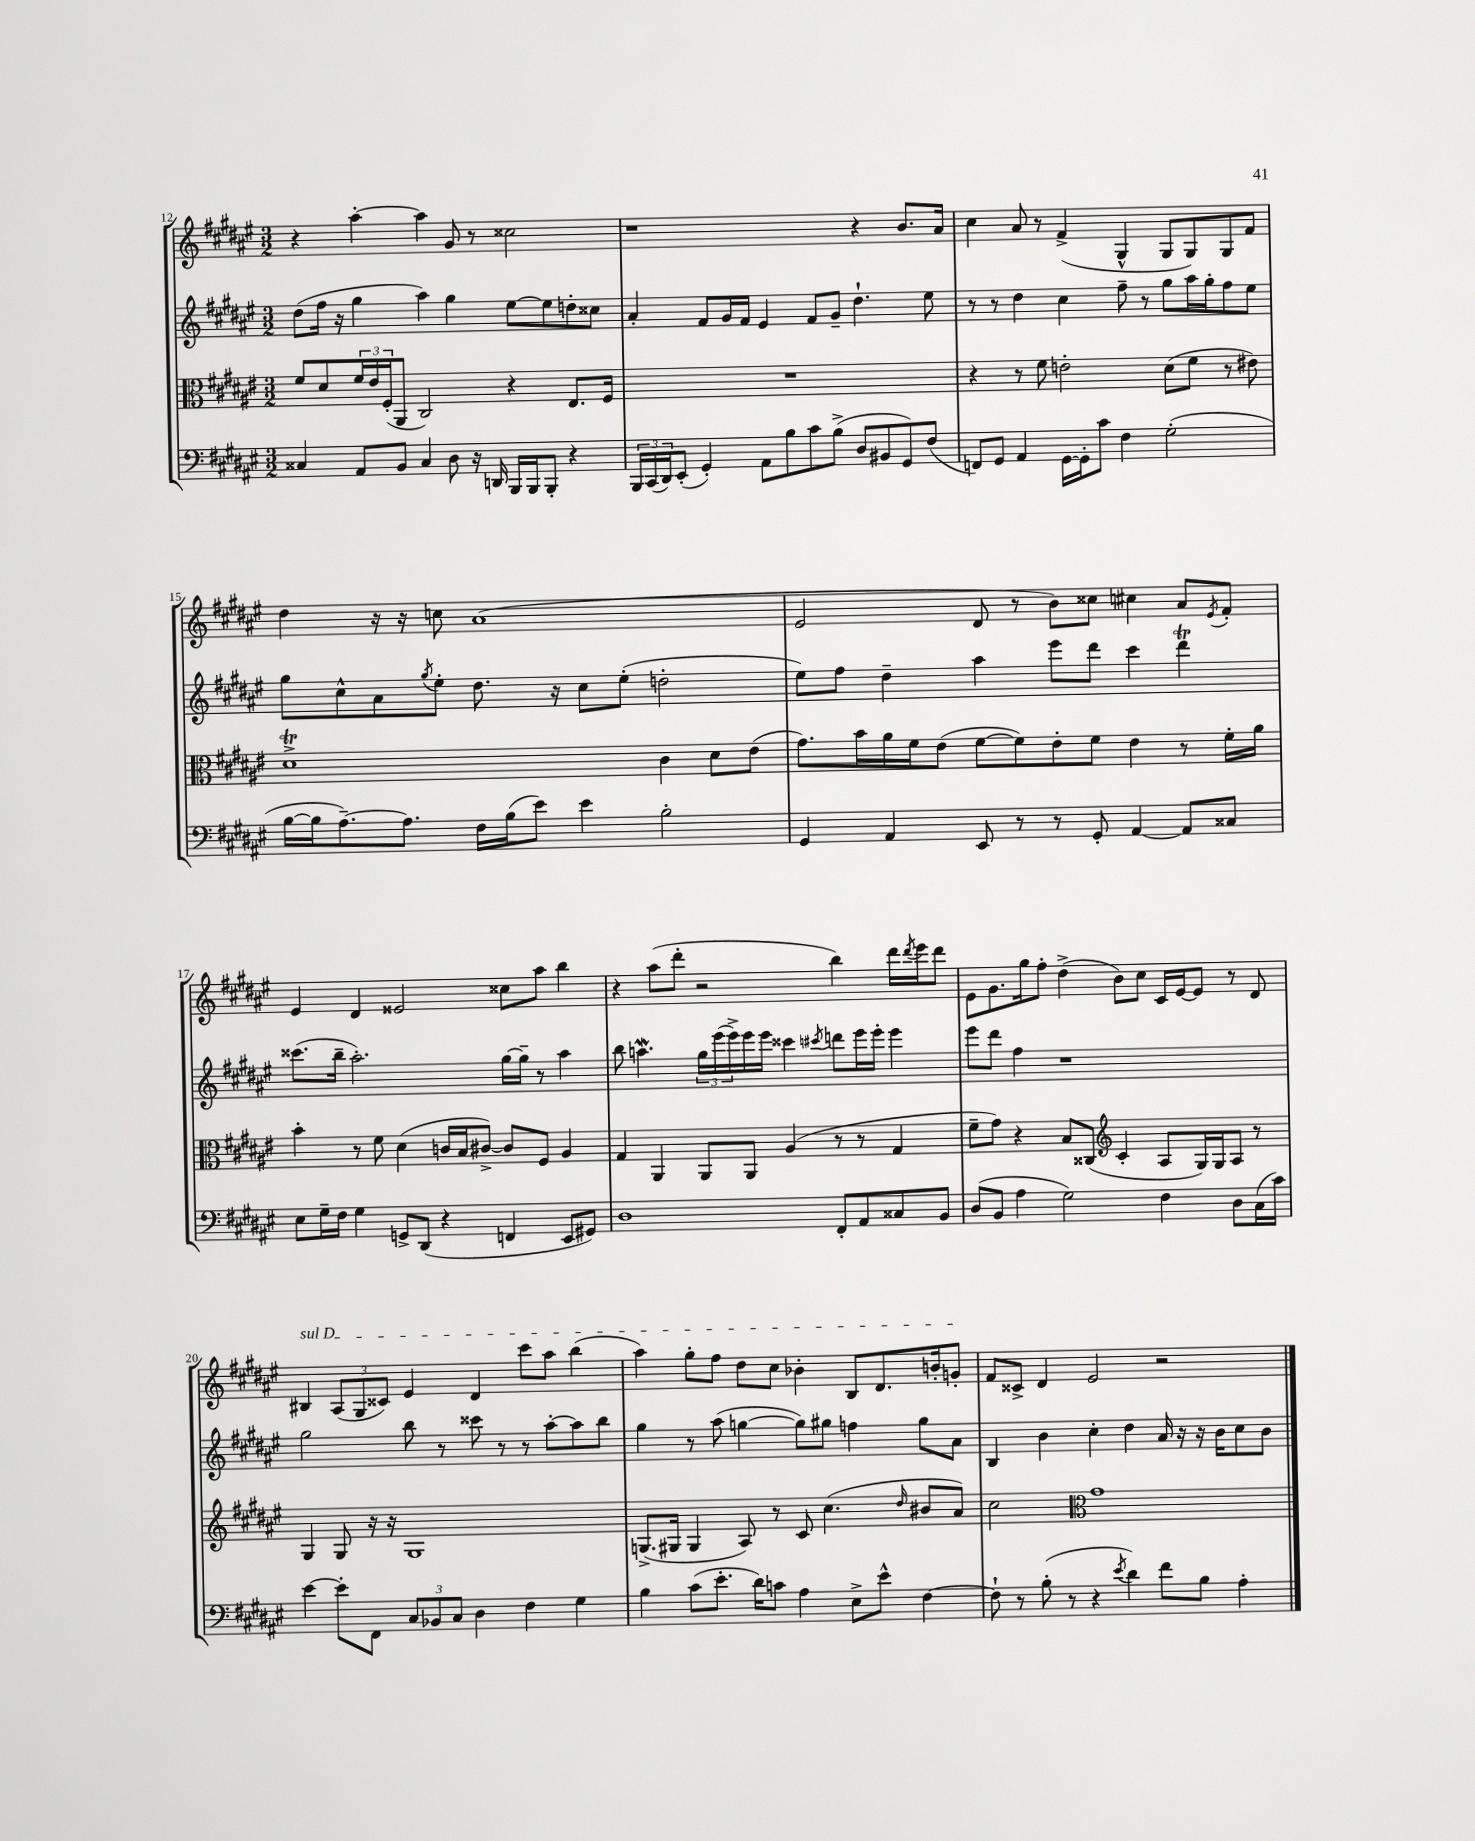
<<
\new StaffGroup <<
\new Staff = "s0" {
    \clef treble \key fis \major \numericTimeSignature \time 3/2
    r4 ais''4~-. ais''4 gis'8 r8 cisis''2 |
    r1 r4 b'8. ais'16 |
    cis''4 ais'8 r8 fis'4->( gis4-^ gis8 gis8) gis8 fis'8 |
    dis''4 r16 r16 c''8 ais'1( |
    eis'2 dis'8 r8 b'8) cisis''8 cis''4 ais'8 \acciaccatura { eis'8 } fis'8-. |
    eis'4 dis'4 eisis'2 cisis''8 ais''8 b''4 |
    r4 ais''8( dis'''8-. r2 b''4) dis'''16 \acciaccatura { dis'''8 } eis'''16 dis'''8 |
    eis'8 gis'8. gis''16 fis''8-. dis''4->( b'8) cis''8 cis'16 eis'16~ eis'8 r8 dis'8 |
    \once \override TextSpanner.bound-details.left.text = \markup { \italic "sul D" } bis4\startTextSpan \tuplet 3/2 { ais8( gis8 cisis'8) } eis'4 dis'4 cis'''8 ais''8 b''4( |
    ais''4) gis''8-. fis''8 dis''8 cis''8 bes'4-. b8 dis'8. b'16-. g'8-.\stopTextSpan |
    fis'8 cisis'8-> dis'4 eis'2 r2 \bar "|." |
}
\new Staff = "s1" {
    \clef treble \key fis \major \numericTimeSignature \time 3/2
    dis''8( fis''16 r16 gis''4 ais''4) gis''4 eis''8~ eis''8 d''8-. cisis''8 |
    ais'4-. fis'8 gis'16 fis'16 eis'4 fis'8 gis'8-- dis''4.-! eis''8 |
    r8 r8 dis''4 cis''4 fis''8-- r8 gis''8 ais''16 gis''16-. fis''8 eis''8 |
    gis''8 cis''8-^ ais'8 \acciaccatura { gis''8 } eis''8-. dis''8. r16 cis''8 eis''8-.( d''2-. |
    eis''8) fis''8 dis''4-- ais''4 eis'''8 dis'''8 cis'''4 dis'''4\trill |
    cisis'''8.( b''16-- ais''2.-.) gis''16~ gis''16-- r8 ais''4 |
    b''8 a''4.\mordent \tuplet 3/2 { gis''16 eis'''16( eis'''16->) } eis'''16 eis'''16 cisis'''4 \acciaccatura { cis'''8 } d'''8 eis'''16 eis'''16-. eis'''4 |
    eis'''8 dis'''8 fis''4 r1 |
    gis''2 b''8 r8 cisis'''8 r8 r8 ais''8~-. ais''8 b''8 |
    gis''4 r8 ais''8( g''4~ g''8) gis''8 f''4 gis''8 ais'8 |
    b4 b'4 cis''4-. dis''4 ais'16 r16 r16 b'16 cis''8 b'8 \bar "|." |
}
\new Staff = "s2" {
    \clef alto \key fis \major \numericTimeSignature \time 3/2
    fis'8 dis'8 \tuplet 3/2 { fis'16 eis'16 fis16-.( } ais,8 cis2) r4 eis8. fis16 |
    R1. |
    r4 r8 fis'8 e'2-. dis'8( fis'8 r8 eis'8) |
    dis'1->\trill cis'4 dis'8 eis'8( |
    gis'8.) b'16 ais'16 fis'16 eis'8( fis'8~ fis'8) eis'8-. fis'8 eis'4 r8 fis'16-. ais'16 |
    b'4-. r8 fis'8 dis'4( c'16 b16 cis'8~->) cis'8 fis8 ais4 |
    gis4 ais,4 ais,8 ais,8 ais4( r8 r8 gis4 |
    fis'8-- gis'8) r4 b8 cisis8( \clef treble cis'4-. ais8 gis16) gis16 ais8 r8 |
    gis4 gis8 r16 r16 gis1 |
    g8.->( gis16 gis4 ais8) r8 cis'8 cis''4.( \grace { dis''16 } bis'8 ais'8) |
    cis''2 \clef alto gis'1 \bar "|." |
}
\new Staff = "s3" {
    \clef bass \key fis \major \numericTimeSignature \time 3/2
    cisis4 ais,8 b,8 cisis4 dis8 r16 d,16 b,,16 b,,16 b,,8-. r4 |
    \tuplet 3/2 { b,,16 cis,16( dis,16) } eis,8-.( gis,4-.) ais,8 b8 cis'8 b8->( dis8 bis,8 gis,8) fis8( |
    f,8) gis,8 ais,4 gis,16~ gis,16-. cis'8 fis4 gis2-.( |
    b16~ b16 ais8.~--) ais8. fis16 b16( eis'8) eis'4 b2-. |
    gis,4 ais,4 eis,8 r8 r8 gis,8-. ais,4~ ais,8 cisis8 |
    eis8 gis16-- fis16 gis4 g,8-> dis,8( r4 f,4 eis,8 gis,8) |
    dis1 fis,8-. ais,8 cisis8 b,8 |
    dis8( b,8 ais4 gis2) fis4 dis8 cis16( cis'16) |
    eis'4~ eis'8-. fis,8 \tuplet 3/2 { cis8 bes,8 cis8 } dis4 fis4 gis4 |
    b4 cis'8( eis'8.-. dis'16) c'8 ais4 eis8-> eis'8-^ fis4~ |
    fis8-! r8 b8-.( r8 r4 \acciaccatura { eis'8 } dis'4) fis'8 b8 ais4-. \bar "|." |
}
>>
>>
\layout { \context { \Score currentBarNumber = #12 } }
